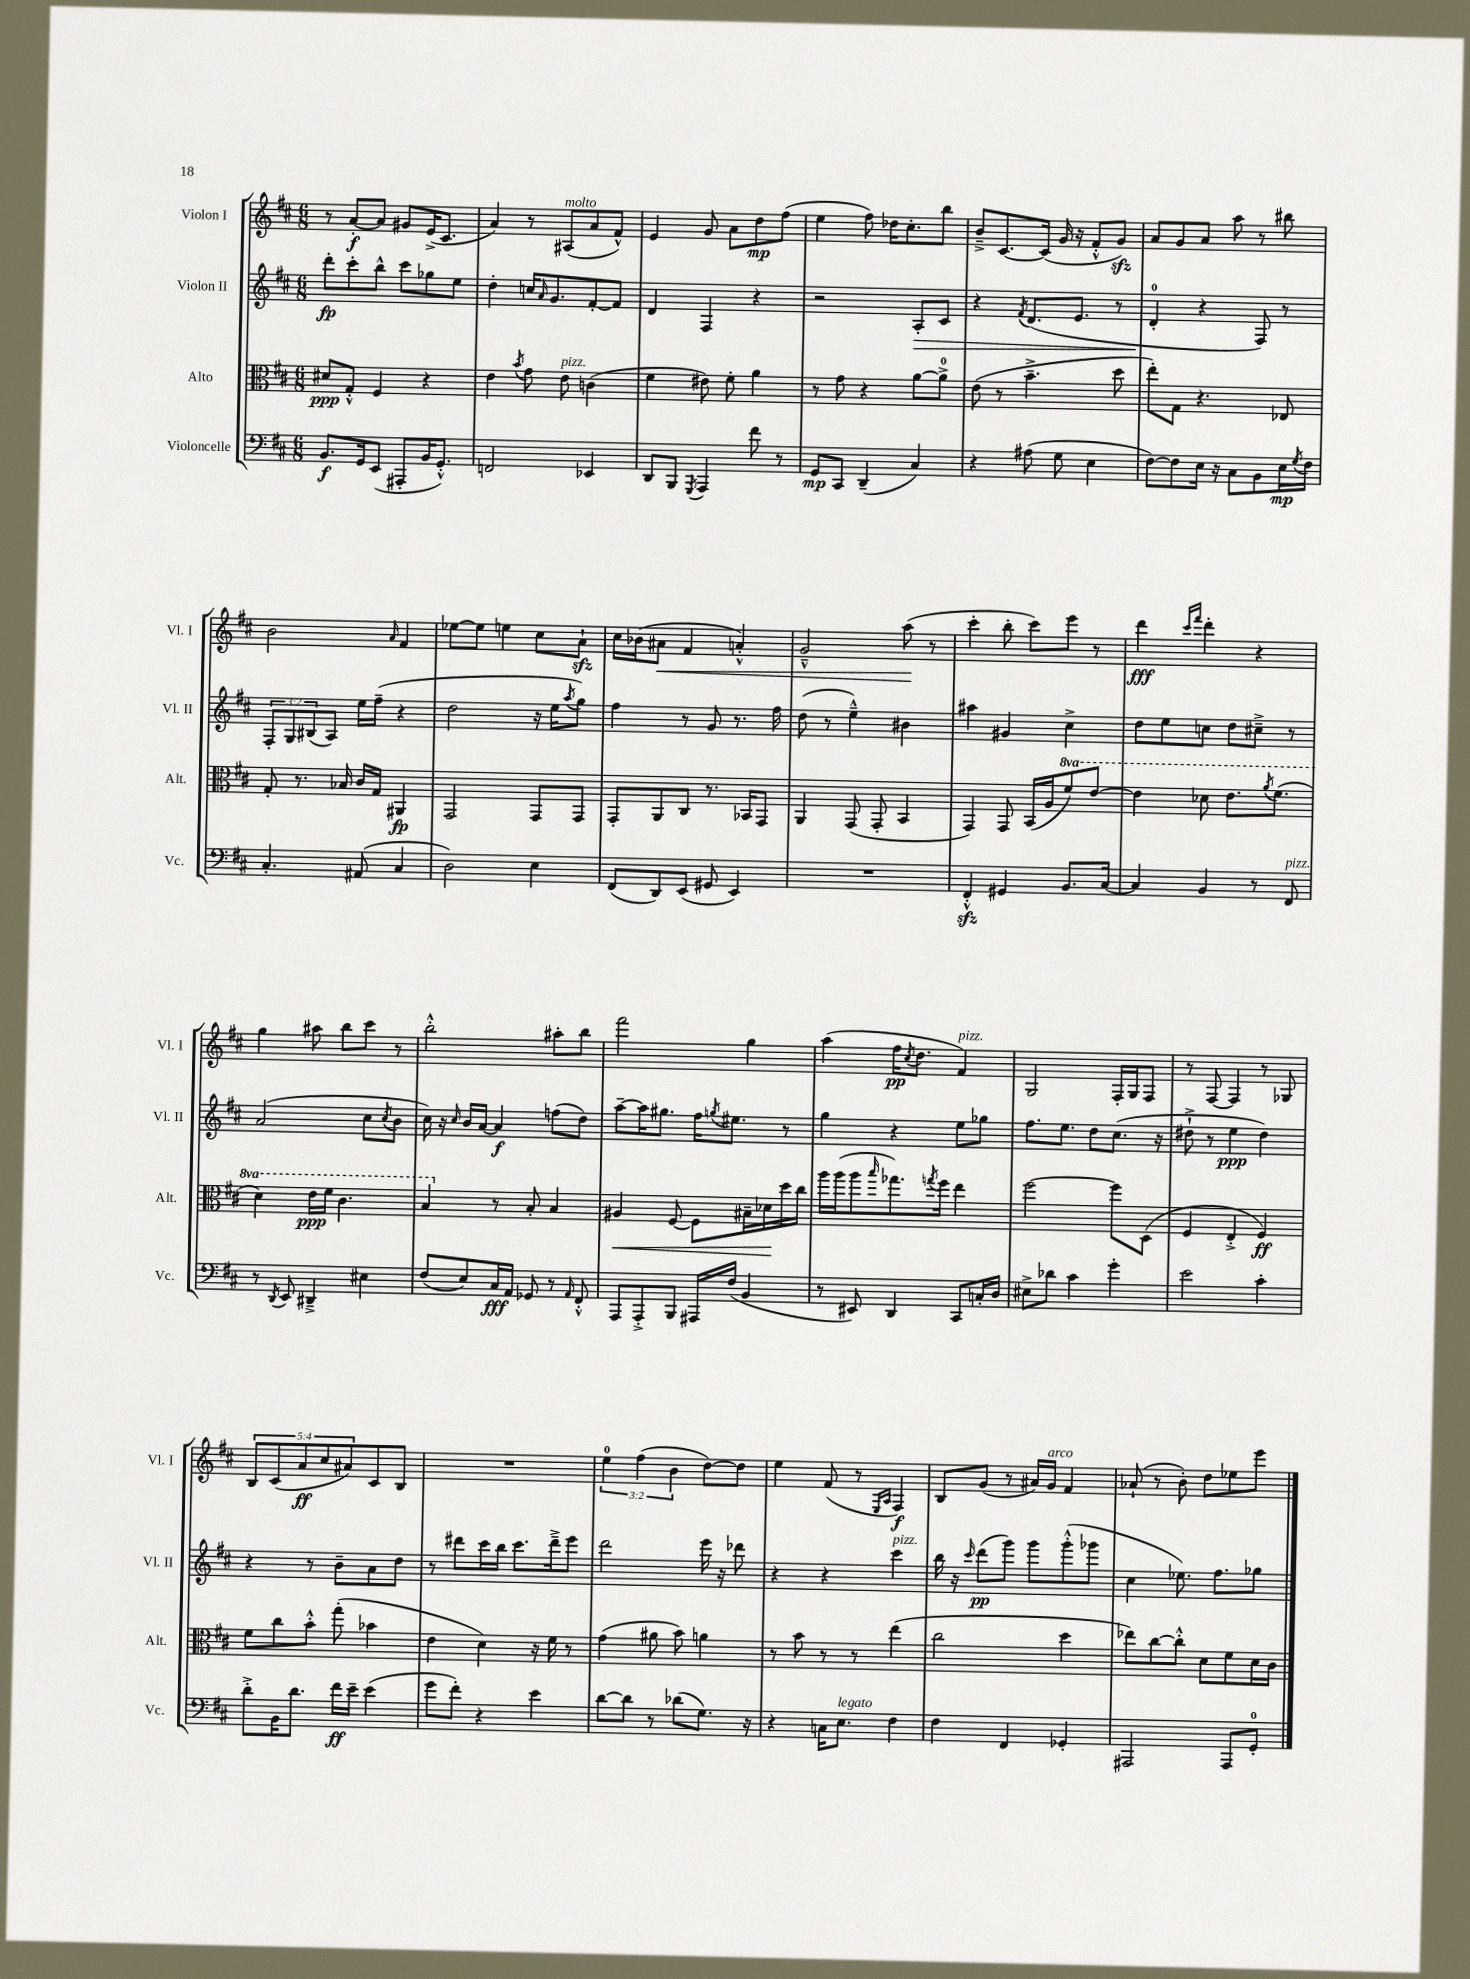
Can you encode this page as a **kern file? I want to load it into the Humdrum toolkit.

**kern	**kern	**kern	**kern
*staff4	*staff3	*staff2	*staff1
*clefF4	*clefC3	*clefG2	*clefG2
*k[f#c#]	*k[f#c#]	*k[f#c#]	*k[f#c#]
*M6/8	*M6/8	*M6/8	*M6/8
8.BB/L	8d#/L	8ddd'\L	8r
.	8G'^^/J	8ccc#'\	[8a'/L
16GG/k	.	.	.
(8EE/J	4F#/	8bb^^\J	8a/]J
8AAA#'/L	.	8ccc#\L	8g#/L
16BB/K	4r	8gg-\	(16e^/K
8.GG'^^/J)	.	.	8.c#/J
.	.	8ee\J	.
=	=	=	=
2FF/	4e\	4dd'\	4a/)
.	8qb/	.	.
.	8g\	16cc/LK	8r
.	.	16qqa/	.
.	.	8.g/	.
.	8e\	.	(8A#/L
4EE-/	(4c\	[8f#'/	8a/
.	.	8f#/]J	8f#^^/J)
=	=	=	=
8DD/L	4f#\	4d/	4e/
8BBB/J	.	.	.
8qGGG/	.	.	.
4AAA/	8e#\)	4F#/	8g/
.	8f#'\	.	8a\L
8f#\	4a\	4r	8dd\
8r	.	.	(8ff#\J
=	=	=	=
8GG/L	8r	2r	4ee\
8CC#/J	8g\	.	.
(4DD~/	4r	.	8ff#\)
.	.	.	16dd-\LK
.	.	.	8.cc#'\
4C#/)	[8a\L	8A'/L	.
.	8a^\]J	8c#/J	8bb\J
=	=	=	=
4r	(8e\	4r	8b~^/L
.	8r	.	[8.c#/
.	.	8qf#/	.
(8A#\	4.b~^\	(8.d/L	.
.	.	.	(16c#/]Jk
8G\	.	.	16g/
.	.	8.e/J	16r
4E\	.	.	8f#'^^/L
.	8dd\	8r	8g/J)
=	=	=	=
[8F#\L)	8ee'\L)	4d'/	8a/L
8F#\]	8G\J	.	8g/
16E\Jk	4.r	4r	8a/J
16r	.	.	.
8C#\L	.	.	8aa\
8BB\	.	8F#/)	8r
16E\L	8E-/	8r	8bb#\
8qG/	.	.	.
16F#\JJ	.	.	.
=	=	=	=
4.C#'/	8G'/	12F#'/L	2b\
.	.	12G/	.
.	8.r	.	.
.	.	(12B#/	.
.	.	8A/J)	.
.	16B-/	.	.
(8AA#/	16c#/LL	16ee\LL	.
.	16G/JJ	(16ff#~\JJ	.
.	.	.	16qqa/
4C#/	4AA#/	4r	4f#/
=	=	=	=
2D\)	2GG/	2dd\	[8ee-\L
.	.	.	8ee-\]J
.	.	.	4ee\
4E\	8GG/L	16r	8cc#\L
.	.	16ee\LK	.
.	.	8qaa/	.
.	8GG/J	8gg\J)	8a`\J
=	=	=	=
(8FF#/L	8GG'/L	4ff#\	16cc#\LL
.	.	.	(16b-\J
8DD/)	8AA/	.	8a#\J
(8EE/J	8C#/J	8r	4f#/
8GG#/	8.r	8g/	.
4EE/)	.	8.r	4a'^^/)
.	16BB-/LK	.	.
.	8GG/J	.	.
.	.	16ff#\	.
=	=	=	=
2.r	4AA/	(8dd\	2g~^^/
.	.	8r	.
.	(8GG/	4ee~^^\)	.
.	8GG'/	.	.
.	4BB/	4b#\	(8aa\
.	.	.	8r
=	=	=	=
4FF#'^^/	4GG/)	4aa#\	4ccc#'\
4GG#/	8GG/	4g#/	8bb'\
.	(16BB/LL	.	8ccc#\L)
.	16A/J	.	.
8.BB/L	8ff#/)	4cc#^\	8eee\J
.	[8ee/J	.	8r
[16C#/Jk	.	.	.
=	=	=	=
4C#/]	4ee\]	8dd\L	4ddd\
.	.	8ee\	.
.	.	.	16qqccc#/LL
.	.	.	16qqfff#/JJ
4BB/	8dd-\	8cc\J	4ddd'\
.	8.ee\L	8dd\L	.
8r	.	8cc#~^\J	4r
.	8qaa/	.	.
.	(8.ff#\J	.	.
8FF#/	.	8r	.
=	=	=	=
8r	4dd\)	(2a/	4gg\
8qDD/	.	.	.
8EE/	.	.	.
4DD#~^/	16ee\LL	.	8aa#\
.	16ff#\JJ	.	.
.	4.cc#\	.	8bb\L
4E#\	.	8cc#\L	8ccc#\J
.	.	8qcc#/	.
.	.	8b\J	8r
=	=	=	=
(8F#/L	4b/	16cc#\)	2bb'^^\
.	.	16r	.
.	.	16qqcc#/	.
8E/)	.	16b/LL	.
.	.	[16a/JJ	.
16C#/L	8r	4a/]	.
16AA/JJ	.	.	.
8GG-/	8B'/	.	.
8r	4B/	(8ff\L	8aa#'\L
16qqAA/	.	.	.
8FF#'^^/	.	8dd\J)	8bb\J
=	=	=	=
8AAA/L	4A#/	[8aa~\L	2fff#\
8AAA'^/	.	16aa\]K	.
.	.	8.gg#\J	.
8BBB/J	[8F#/	.	.
16AAA#/LL	8F#\]L	16ff#\LK	.
.	.	8qgg/	.
(16F#/JJ	.	8.ee#\J	.
4BB/	16B#~\L	.	4gg\
.	16d-\	.	.
.	16dd\	8r	.
.	16cc#\JJ	.	.
=	=	=	=
8r	16aa\LL	4gg\	(4aa\
.	(16aa\J	.	.
8EE#/)	8aa\	.	.
.	16qqbb/	.	.
4DD/	8.gg-\)	4r	16ff#\LK
.	.	.	8qcc#/
.	.	.	8.dd\J
.	8qgg/	.	.
.	16ff#\Jk	.	.
8CC#/L	4ee\	8ee\L	4f#/)
16C'/L	.	8gg-\J	.
16D/JJ	.	.	.
=	=	=	=
8E#^\L	[2ff#\	8.ff#\L	2G/
8d-\J	.	.	.
.	.	8.ee\J	.
4c#\	.	.	.
.	.	8dd\L	.
4g'\	8ff#\]L	(8.cc#\J	16F#'/LL
.	.	.	16G/J
.	(8D\J	.	8F#/J
.	.	16r	.
=	=	=	=
2e\	4F#/	8dd#`^\	8r
.	.	8r	[8F#/
.	4E'^/	4ee\	4F#/]
4c#'\	4F#/)	4dd#\)	8r
.	.	.	8G-/
=	=	=	=
8d'^\L	8f#\L	4r	10B/L
.	.	.	(10c#/
16BB\K	8cc#\	.	.
8.d\J	.	.	.
.	.	.	10a/
.	8b'^^\J	8r	.
.	.	.	10cc#/
16f#\LL	(8gg'\	8b~\L	.
.	.	.	10a#/)
16e~\JJ	.	.	.
(4e\	4b-\	8a\	8c#/
.	.	8dd\J	8B/J
=	=	=	=
8g\L	4e\	8r	2.r
8f#'\J)	.	8ddd#\L	.
4r	4d\)	16ccc#\L	.
.	.	16bb\JJ	.
.	.	8.ccc#\L	.
4e\	16r	.	.
.	16f#\	16ddd#~^\k	.
.	8r	8eee\J	.
=	=	=	=
[8d\L	(4g\	2ddd\	6ee\
8d\]J	.	.	.
.	.	.	(6ff#\
8r	8a#\	.	.
.	.	.	6b\
(8d-\L	8b\)	.	.
8.G\J)	4a\	16eee\	[8dd\L)
.	.	16r	.
.	.	8ddd-\	8dd\]J
16r	.	.	.
=	=	=	=
4r	8r	4r	4ee\
.	8b\	.	.
16C\LK	8r	4r	(8f#/
8.E\J	.	.	.
.	8r	.	8r
.	.	.	16qqE/LL
.	.	.	16qqA/JJ
4F#\	(4ee\	4ccc#\	4F#/)
=	=	=	=
4F#\	2cc#\	16bb\	8B/L
.	.	16r	.
.	.	16qqccc#/	.
.	.	(8ddd\L	(8g/J
4FF#/	.	8ggg\J)	8r
.	.	8ggg\L	16a#/LL)
.	.	.	16g/JJ
4GG-'/	4dd\	(8ggg'^^\	4f#/
.	.	8ggg-\J	.
=	=	=	=
2AAA#/	8ee-\L)	4cc#\	(8a-`/
.	[8cc#\	.	8r
.	8cc#'^^\]J	8.ee-\)	8b'\)
.	8d\L	.	8dd\L
.	.	8.ff#\L	.
8AAA#/L	8f#\	.	8ee-\
8GG'/J	16d\L	8gg-\J	8eee\J
.	16c#\JJ	.	.
==	==	==	==
*-	*-	*-	*-
